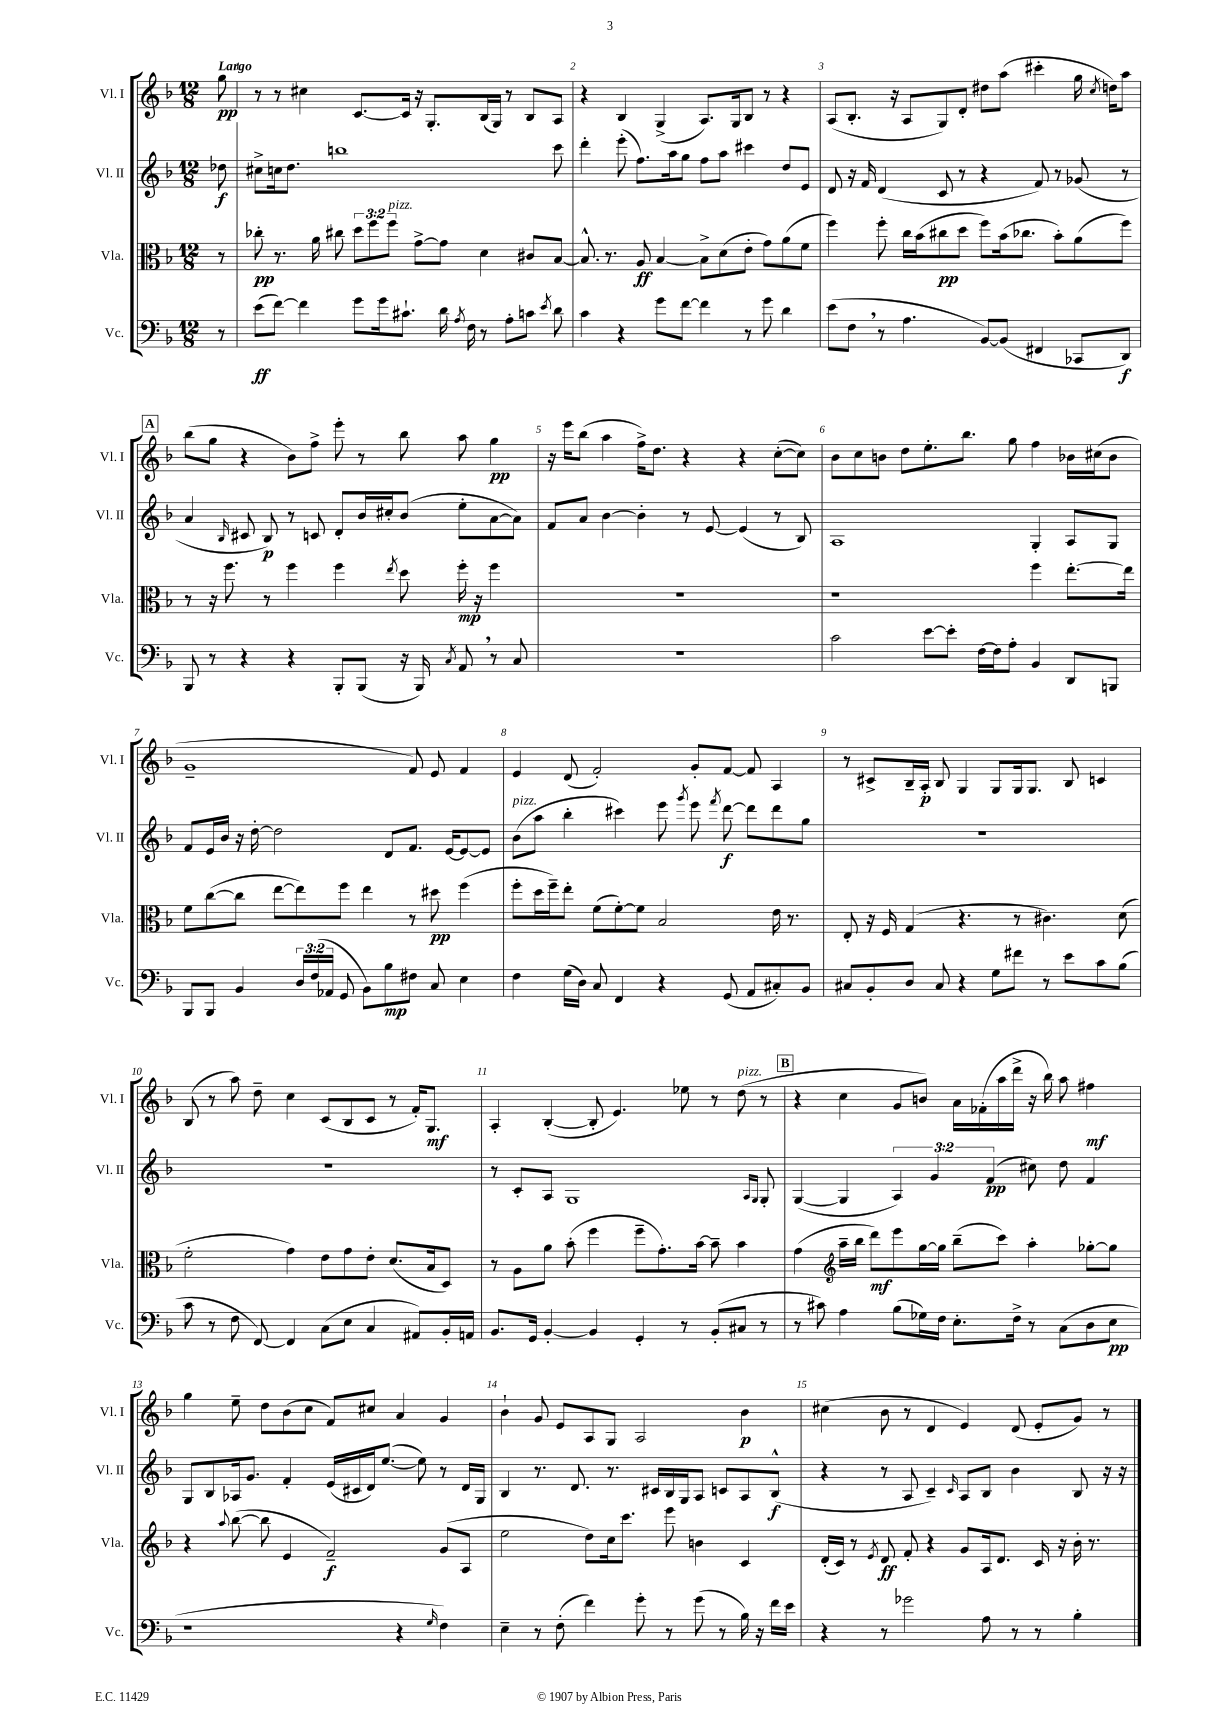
<<
\new StaffGroup <<
\new Staff = "s0" \with { instrumentName = "Vl. I" shortInstrumentName = "Vl. I" } {
    \clef treble \key f \major \numericTimeSignature \time 12/8 \partial 8 \tempo "Largo"
    \autoBeamOff g''8\pp |
    r8 r8 cis''4 c'8.[~ c'16] r16 g8.[-. bes16( g16]) r8 bes8[ a8] |
    r4 bes4 g4->( a8.[) g16 bes8] r8 r4 |
    a8[( bes8.]-. r16 a8[ g8) d'8]-. dis''8[ a''8]( cis'''4-. g''16 \acciaccatura { c''8 } d''16[) a''8] |
    \mark \markup { \box "A" } bes''8[( g''8] r4 bes'8[) f''8]-> e'''8-. r8 bes''8 a''8 g''4\pp |
    r16 e'''16[ bes''8]( a''4 f''16[->) d''8.] r4 r4 c''8[~-.( c''8]) |
    bes'8[ c''8 b'8] d''8[ e''8.-. bes''8.] g''8 f''4 bes'16[ cis''16( bes'8] |
    g'1-- f'8) e'8 f'4 |
    e'4 d'8( f'2-.) g'8[-. f'8]~ f'8 a4 |
    r8 cis'8[-> bes16-- a16]-.\p bes8 g4 g8[ g16 g8.] bes8 c'4 |
    bes8( r8 a''8) d''8-- c''4 c'8[( bes8 c'8] r8 f'16[-.) g8.]\mf |
    a4-. bes4~-.( bes8-. e'4.) ees''8 r8 d''8^\markup { \italic "pizz." }( r8 |
    \mark \markup { \box "B" } r4 c''4 g'8[ b'8]) a'16[ fes'16-.( a''16 d'''16]-> r16 bes''16) a''8 fis''4\mf |
    g''4 e''8-- d''8[ bes'8( c''8] f'8[) cis''8] a'4 g'4 |
    bes'4-! g'8 e'8[ a8 g8] a2 bes'4\p |
    cis''4( bes'8 r8 d'4 e'4) d'8( e'8[-. g'8]) r8 \bar "|." |
}
\new Staff = "s1" \with { instrumentName = "Vl. II" shortInstrumentName = "Vl. II" } {
    \clef treble \key f \major \numericTimeSignature \time 12/8 \override Staff.TupletNumber.text = #tuplet-number::calc-fraction-text \partial 8
    \autoBeamOff des''8\f |
    cis''8[-> c''16 d''8.] b''1 c'''8 |
    d'''4-. e'''8-.( f''8.[) a''16 g''8] f''8[ a''8] cis'''4 d''8[ e'8] |
    d'8 r16 f'16 d'4( c'8 r8 r4 f'8) r8 ges'8( r8 |
    \mark \markup { \box "A" } a'4 \grace { bes16 } cis'8 bes8\p) r8 c'8 d'8[-. bes'16 cis''16-. bes'8]( e''8[-. a'8~ a'8]) |
    f'8[ a'8] bes'4~ bes'4-. r8 e'8~ e'4( r8 bes8) |
    a1 g4-. a8[ g8] |
    f'8[ e'16 bes'16] r16 d''16~-. d''2 d'8[ f'8.] e'16[~ e'8~ e'8] |
    bes'8[^\markup { \italic "pizz." }( a''8] bes''4-. cis'''4) e'''8 \acciaccatura { g'''8 } e'''8 \acciaccatura { f'''8 } d'''8~\f d'''8[ d'''8 g''8] |
    R1. |
    R1. |
    r8 c'8[-. a8] g1 \grace { a16[ g16] } g8-. |
    \mark \markup { \box "B" } g4~( g4 \tuplet 3/2 { a4) g'4 f'4\pp( } cis''8) d''8 f'4 |
    g8[ bes8 aes16 g'8.] f'4-. e'16[( cis'16 d'16) e''8.]~( e''8) r8 d'16[ g16] |
    bes4 r8. d'8. r8. cis'16[ bes16 g16 a8] c'8[ a8 bes8]-^\f( |
    r4 r8 a8 c'4--) \grace { c'16 } a8[ bes8] bes'4 bes8 r16 r16 \bar "|." |
}
\new Staff = "s2" \with { instrumentName = "Vla." shortInstrumentName = "Vla." } {
    \clef alto \key f \major \numericTimeSignature \time 12/8 \override Staff.TupletNumber.text = #tuplet-number::calc-fraction-text \partial 8
    \autoBeamOff r8 |
    ces''8-.\pp r8. a'16 cis''8 \tuplet 3/2 { d''8[ f''8 f''8]^\markup { \italic "pizz." } } g'8[~-> g'8] d'4 cis'8[ bes8]~ |
    bes8.-^ r8. a8\ff bes4~ bes8[-> d'8( e'8]-. g'8[) a'8( f'8] |
    f''4) f''8-. c''16[ bes'16( cis''8\pp d''8] f''8[) bes'16( ces''8.] bes'8[-.) a'8( f''8]) |
    \mark \markup { \box "A" } r8 r16 f''8. r8 f''4 f''4 \acciaccatura { e''8 } d''8 f''16-.\mp r16 f''4 |
    R1. |
    r1 f''4 e''8.[~-. e''16] |
    f'8[ c''8~( c''8] e''8[~ e''8) f''8] e''4 r8 dis''8\pp f''4( |
    f''8[-. d''16 f''16--) e''8]-. f'8[( f'8~-.) f'8] bes2 e'16 r8. |
    e8-. r16 f16 g4( r4. r8 cis'4.) d'8( |
    f'2-. g'4) e'8[ g'8 e'8]-. d'8.[( bes16 d8]) |
    r8 a8[ a'8] bes'8-.( f''4 f''8[-- g'8.-.) bes'16]~ bes'8-- bes'4 |
    \mark \markup { \box "B" } g'4( \clef treble a''16[-- bes''16] d'''8[\mf) e'''8 g''16~ g''16] bes''8[--( c'''8]) a''4-. ges''8[~-. ges''8] |
    r4 \appoggiatura { a''8 } bes''8~( bes''8 e'4 f'2--\f) g'8[( a8] |
    e''2 d''8[) c''16 c'''8.] e'''8 b'4 c'4 |
    d'16[-.( c'16]) r8 \acciaccatura { e'8 } d'8\ff f'8-. r4 g'8[ a16 d'8.] c'16 r16 bes'16-. r8. \bar "|." |
}
\new Staff = "s3" \with { instrumentName = "Vc." shortInstrumentName = "Vc." } {
    \clef bass \key f \major \numericTimeSignature \time 12/8 \override Staff.TupletNumber.text = #tuplet-number::calc-fraction-text \partial 8
    \autoBeamOff r8 |
    e'8[\ff( f'8]~) f'4 g'8[ g'16 cis'8.]-! d'16 \acciaccatura { a8 } f16 r8 a8[-. c'8] \acciaccatura { e'8 } d'8 |
    c'4 r4 g'8[ f'8]~ f'4 r8 g'8 d'4 |
    e'8[( f8] \breathe r8 a4. bes,8[~) bes,8]( fis,4 ces,8[ d,8]\f) |
    \mark \markup { \box "A" } bes,,8 r8 r4 r4 bes,,8[-. bes,,8]( r16 bes,,16) \acciaccatura { c8 } a,8 \breathe r8 c8 |
    R1. |
    c'2 e'8[~ e'8]-. f16[~ f16 a8]-. bes,4 d,8[ b,,8] |
    bes,,8[ bes,,8] bes,4 \tuplet 3/2 { d16[ f16( aes,16] } g,8 bes,8[) bes8\mp fis8] c8 e4 |
    f4 g16[( d16]) c8 f,4 r4 g,8( a,8[ cis8-.) bes,8] |
    cis8[ bes,8-. d8] cis8 r4 g8[ fis'8] r8 e'8[ c'8 bes8]( |
    c'8 r8 f8 f,8~) f,4 c8[( e8] c4 ais,8[) bes,16-. a,16] |
    bes,8.[ g,16] bes,4~-. bes,4 g,4-. r8 bes,8[-.( cis8] r8 |
    \mark \markup { \box "B" } r8 cis'8) a4 bes8[( ges16) f16] e8.[-. f16]-> r8 c8[( d8 e8]\pp |
    r1 r4 \grace { g16 } f4) |
    e4-- r8 f8-.( f'4) g'8-. r8 g'8( r8 bes16) r16 f'16[ e'16] |
    r4 r8 ges'2 a8 r8 r8 bes4-. \bar "|." |
}
>>
>>
\layout { \context { \Score \override BarNumber.break-visibility = ##(#f #t #t) barNumberVisibility = #all-bar-numbers-visible } }
